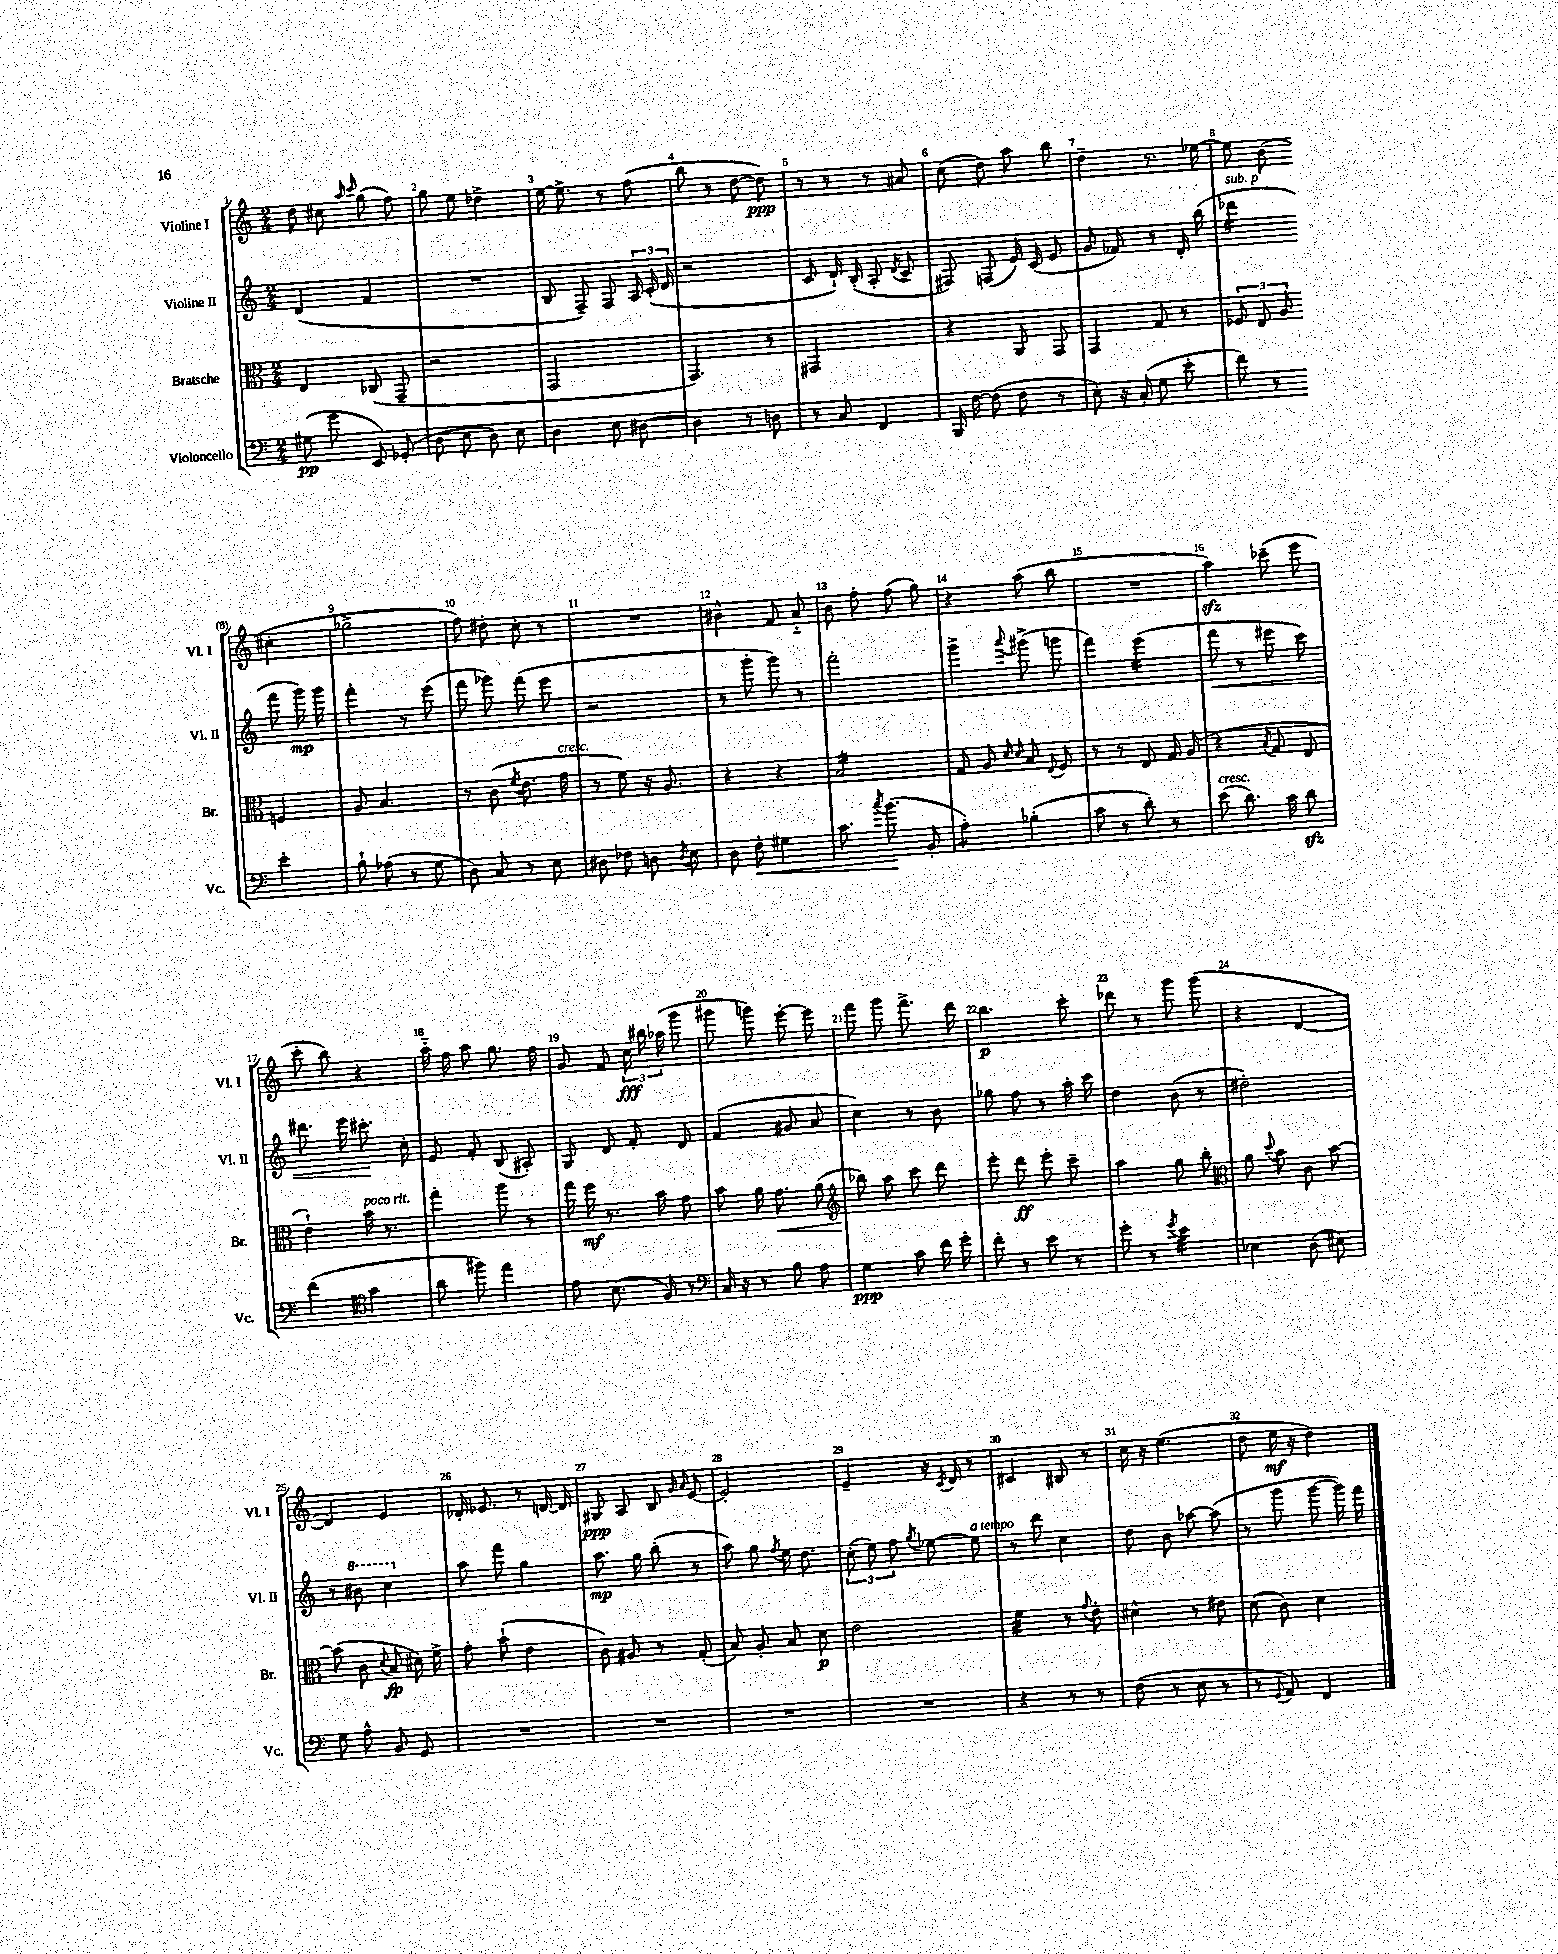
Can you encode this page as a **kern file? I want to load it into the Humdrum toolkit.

**kern	**kern	**kern	**kern
*staff4	*staff3	*staff2	*staff1
*clefF4	*clefC3	*clefG2	*clefG2
*k[]	*k[]	*k[]	*k[]
*M2/4	*M2/4	*M2/4	*M2/4
(8G#\	4E/	(4d/	8dd\
8g\	.	.	8cc#\
.	.	.	16qqaa/
.	.	.	16qqccc/
8EE/)	(8C-/	4f/	(8gg\
(8GG-'/	8GG~/	.	8ff\)
=	=	=	=
8D\	2r	2r	8gg\
8E\	.	.	8ee\
8D\)	.	.	4dd-^\
8E\	.	.	.
=	=	=	=
4D\	2GG/	8B/	[16ee\
.	.	.	8.ee^\]
.	.	8F~/)	.
8E\	.	8F/	8r
[8D#\	.	24A/	(8ff\
.	.	(24c'/	.
.	.	24d/	.
=	=	=	=
4D#\]	4.GG/)	2r	8bb\
.	.	.	8r
8r	.	.	[8dd\
8D\	8r	.	8dd\])
=	=	=	=
8r	2GG#/	8c/	8r
8C/	.	16d`/)	8r
.	.	(16B'/	.
4FF/	.	8A'/	8r
.	.	8qd/	.
.	.	8c^/	8a#/
=	=	=	=
16BBB/	4r	8F#/)	(8cc\
[16F\	.	.	.
(8F\]	.	(8F/	8dd\)
8F\	8AA/	16e/)	8aa\
.	.	(16c/	.
8r	8GG/	8e/	8bb\
=	=	=	=
8E'\)	4GG/	8g/	4dd~\
16r	.	8f-/)	.
(16C'/	.	.	.
8G\	8G/	8r	8.r
8e'\	8r	16d'/	.
.	.	(16bb\	[16ee-\
=	=	=	=
8f\)	12F-/	4ddd-\	8ee-\]
.	12E/	.	.
8r	.	.	(8b\
.	12A/	.	.
4e'\	4F/	8fff\	4cc#'\
.	.	16ggg\)	.
.	.	16ggg\	.
=	=	=	=
8B`\	8A/	4fff'\	2gg-^\
(8A-\	4.B/	.	.
8r	.	8r	.
8G\	.	(8eee\	.
=	=	=	=
8D\)	8r	8fff\	8ff\)
8C/	(8c\	8ggg-\)	8dd#'\
.	8qf/	.	.
8r	8.e\	(8fff\	8cc'\
8E\	.	8eee\	8r
.	16g\	.	.
=	=	=	=
8D#\	8r	2r	2r
8F-\	8f\)	.	.
8D\	16r	.	.
.	8.A/	.	.
8qD/	.	.	.
8E\	.	.	.
=	=	=	=
8D\	4r	8r	4b#^^\
8F'\	.	8ggg'\	.
4G#\	4r	8ggg\)	8f/
.	.	8r	8a'~/
=	=	=	=
8.c\	2B/	2fff'\	8b\
.	.	.	8ff'\
8qcc/	.	.	.
(8.b\	.	.	.
.	.	.	(8ff\
8BB'/	.	.	8gg\)
=	=	=	=
4A'\)	8G/	4ggg^\	4r
.	8A/	.	.
.	16qqd/	.	.
.	16qqd/	8qqaaa/	.
(4B-'\	8B/	(8ggg#^\	(8aa\
.	8qqE/	.	.
.	8F/	8ggg\	8bb\
=	=	=	=
8c\	8r	4fff\)	2r
8r	8r	.	.
8d'\)	8E/	(4eee\	.
8r	16G/	.	.
.	(16A/	.	.
=	=	=	=
(8e\	4r	8fff\	4aa\)
8.d\)	.	8r	.
.	8qB/	.	.
.	8G/	8eee#\	(8ccc-~\
16c\	.	.	.
8d\	8E/	8ccc\)	8eee\
=	=	=	=
(4f\	4e`\)	8.ddd#\	8ccc'\
.	.	.	8bb\)
.	.	16eee\	.
*clefC4	*	*	*
4g\	16b\	8.ccc#'\	4r
.	8.r	.	.
.	.	16cc'\	.
=	=	=	=
8a\	4gg'\	8e/	16aa'~\
.	.	.	16ff\
8ff#\)	.	8f'/	8aa\
4ee\	8aa\	(8B/	8.gg\
.	8r	8A#'/)	.
.	.	.	16ff\
=	=	=	=
8e\	16gg\	8G/	8g/
.	16ff\	.	.
(8.B\	8.r	8d/	8f/
.	.	8f'/	24cc\
.	.	.	24bb#\
16F/)	16b\	.	.
.	.	.	(24aa-\
8r	8g\	8d/	8ggg\
=	=	=	=
*clefF4	*	*	*
16C/	8b\	(4f/	8ggg#\
16r	.	.	.
8r	16a\	.	8ggg\)
.	8.g\	.	.
8B\	.	8g#/	[8eee'\
8A\	(8a\	8a/	8eee\]
=	=	=	=
*	*clefG2	*	*
4G\	8bb-\)	4cc\)	8fff\
.	8aa\	.	8ggg\
8c\	8ccc\	8r	8.fff^\
16f\	8ddd\	8b\	.
16g'\	.	.	16ddd\
=	=	=	=
8f'\	8eee'\	8gg-\	4.bb\
8r	8ddd\	8ff\	.
8e\	8eee'\	8r	.
8r	8ccc~\	16aa'\	8ccc'\
.	.	16ccc\	.
=	=	=	=
8g'\	4aa\	4dd\	8ddd-\
8r	.	.	8r
8qg/	.	.	.
4e\	8gg\	(8b\	8ggg\
.	8bb'\	8r	(8ggg\
=	=	=	=
*	*clefC3	*	*
4E-\	8a\	2dd#'\)	4r
.	8qqdd/	.	.
.	8b\	.	.
(8D\	8c\	.	[4d/
8E#\)	[8b\	.	.
=	=	=	=
8G\	(8b\]	8r	4d/])
8A^^\	8c\	8bb#\	.
.	8qqd/	.	.
8BB/	8B/	4ccc\	4e/
8GG/	16d#\)	.	.
.	16f^\	.	.
=	=	=	=
2r	8g'\	8aa\	16d-'/
.	.	.	8.e-/
.	(8b`\	8fff\	.
.	4e\	4gg\	8r
.	.	.	[16d/
.	.	.	16d/]
=	=	=	=
2r	8c\)	8.aa\	8G#/
.	8A#/	.	8A/
.	.	16gg\	.
.	8r	(8bb'\	8B/
.	.	.	16qqg/
.	.	.	16qqa/
.	(8G'/	8r	[8e/
=	=	=	=
2r	8B/)	8aa\)	2e'/]
.	8A'/	8gg\	.
.	.	8qff/	.
.	8B/	16ee\	.
.	.	8.dd\	.
.	8d\	.	.
=	=	=	=
2r	2e\	(12cc'\	4e~/
.	.	12ee\)	.
.	.	12ff\	.
.	.	8qgg/	.
.	.	[8ee-\	16r
.	.	.	8qc/
.	.	.	16d/
.	.	8ee-\]	8r
=	=	=	=
4r	4f\	8r	4c#/
.	.	8ddd\	.
8r	8r	4cc\	8B#/
.	8qqg/	.	.
8r	8e'\	.	8r
=	=	=	=
(8F\	4d#^^\	8dd\	16cc\
.	.	.	16r
8r	.	8b\	(4.ee\
8E\	8r	[8aa-\	.
8r	8e#\	(8aa-\]	.
=	=	=	=
8r	(8d\	8r	8dd\
8qqGG/	.	.	.
8AA/)	8c\)	8ggg\	16ee\
.	.	.	16r
4FF/	4d\	[8ggg\	4dd\)
.	.	16ggg\])	.
.	.	16fff\	.
==	==	==	==
*-	*-	*-	*-
